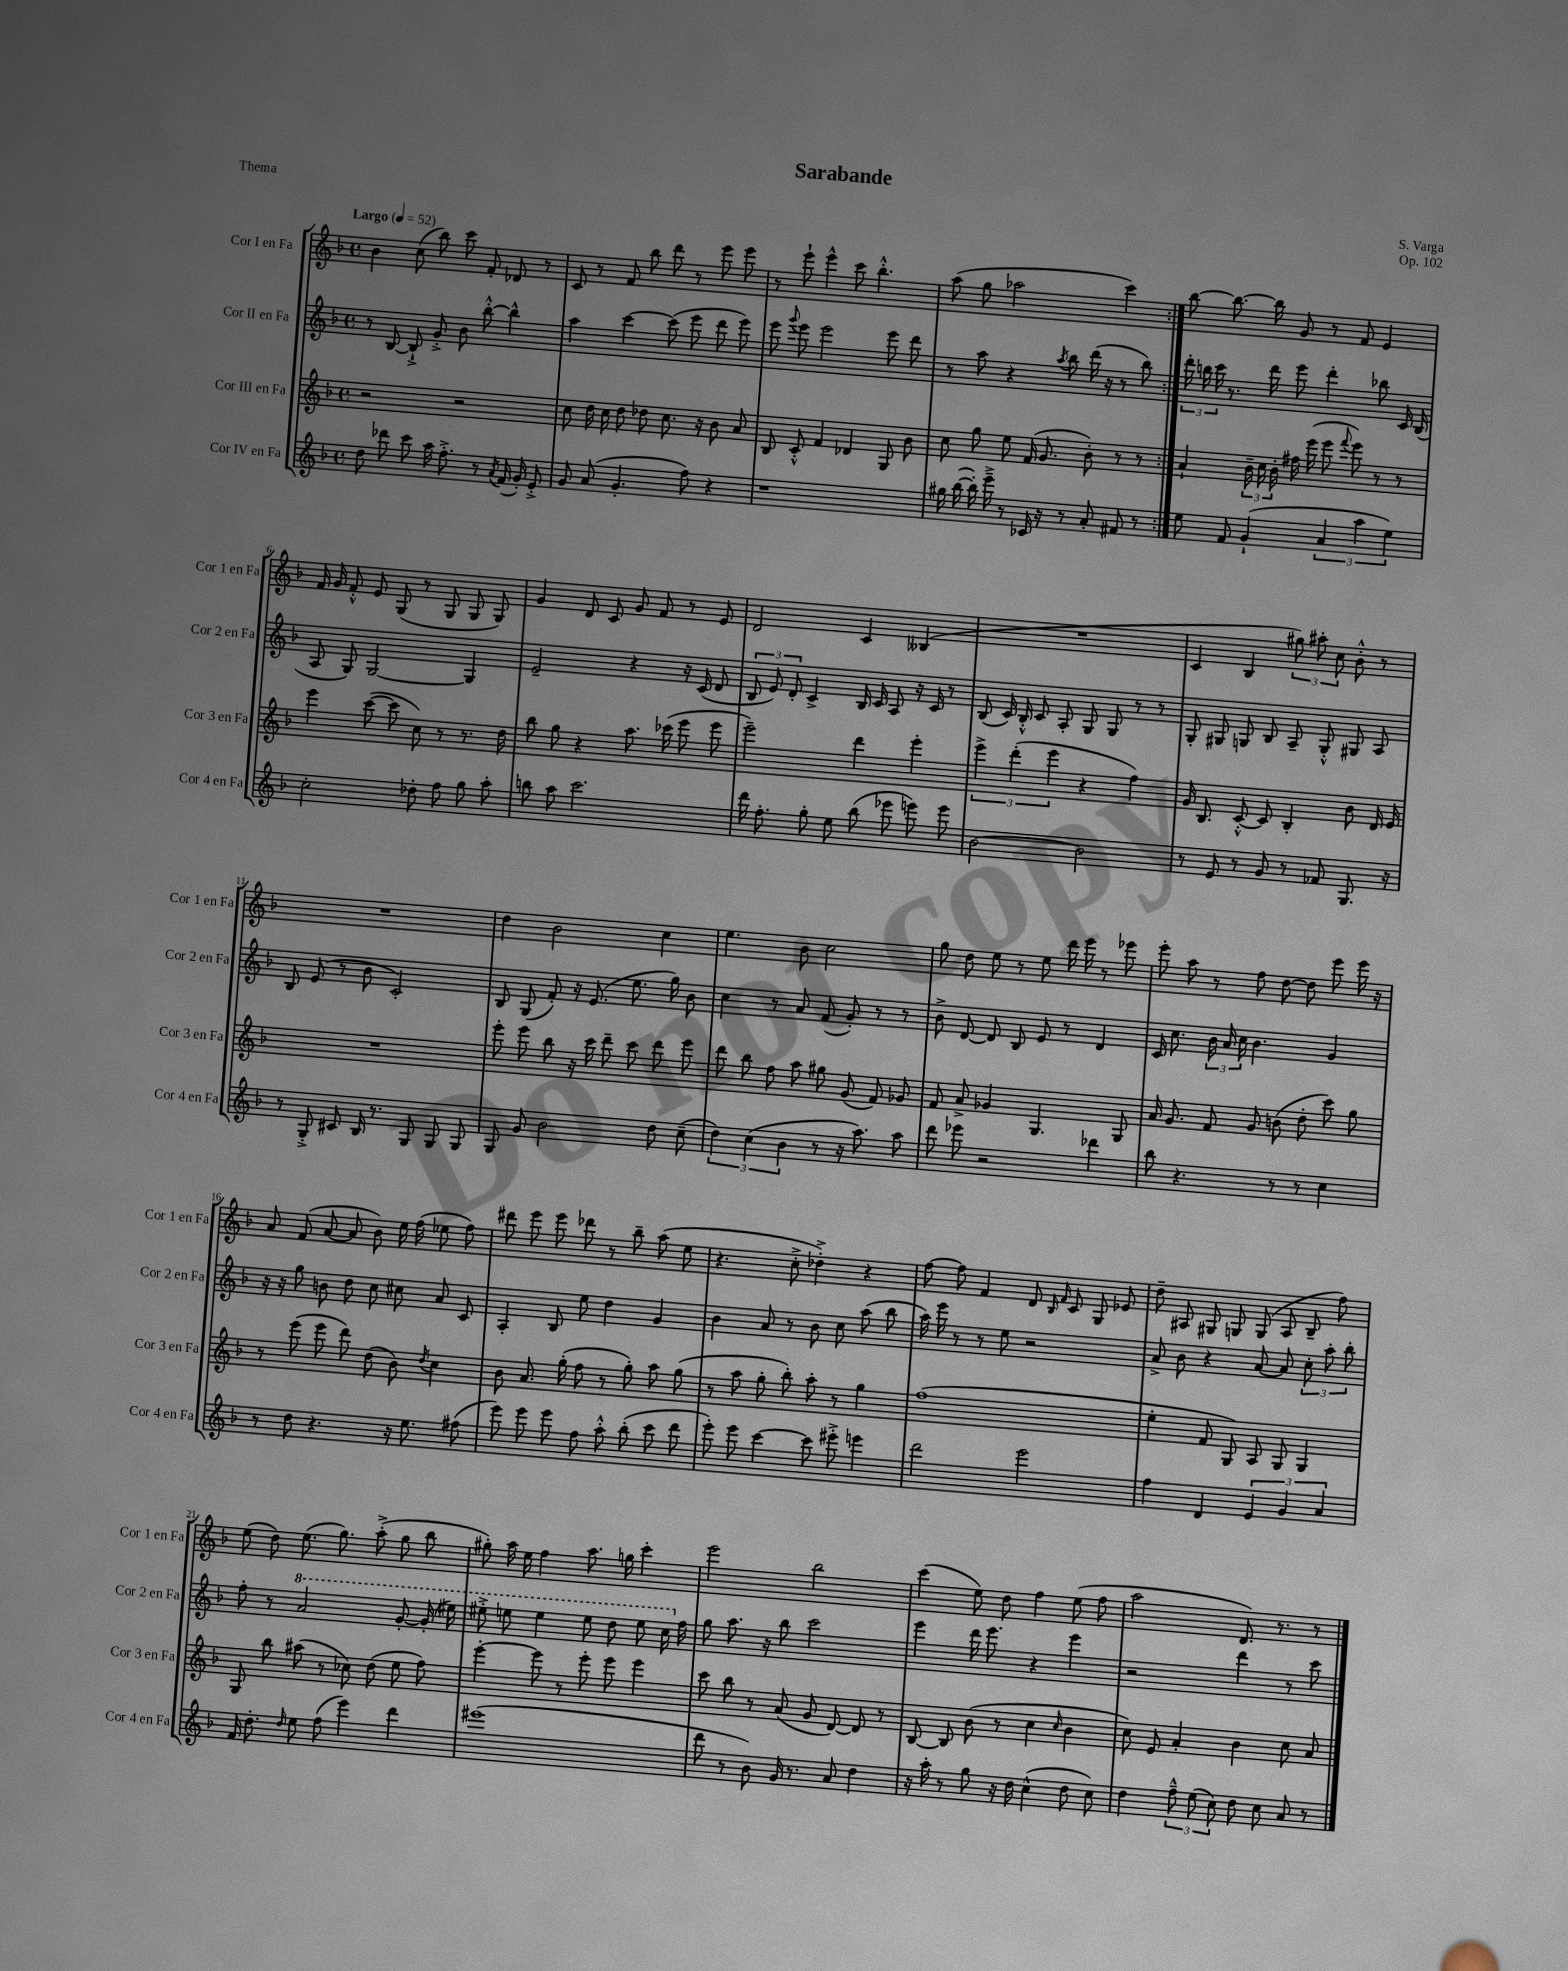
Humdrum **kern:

**kern	**kern	**kern	**kern
*staff4	*staff3	*staff2	*staff1
*clefG2	*clefG2	*clefG2	*clefG2
*k[b-]	*k[b-]	*k[b-]	*k[b-]
*M4/4	*M4/4	*M4/4	*M4/4
*met(c)	*met(c)	*met(c)	*met(c)
*MM52	*MM52	*MM52	*MM52
8dd	2r	8r	4b-
8ddd-	.	[8B-	.
8ccc	.	8B-`^]	(8cc
16aa	.	8g'^	8bb-)
8.ff'^	.	.	.
.	2r	8b-	8ccc
8r	.	[8bb-'^^	8f'
8qa	.	.	.
(16f	.	4bb-^^]	8d-
16g')	.	.	.
8e'^	.	.	8r
=	=	=	=
8g	8cc	4aa	8c
(8a	16dd	.	8r
.	16cc	.	.
4.g'	8dd	[4ccc	8f
.	8dd-	.	8bb-
.	8.cc	(8ccc]	8ddd
8ff)	.	8eee	8r
.	16r	.	.
4r	8b-	8ddd	8eee
.	8a	8eee)	8eee
=	=	=	=
1r	8B-	8eee	8r
.	.	8qqggg	.
.	8c'^^	8eee	8eee`
.	4f	2eee	4eee^^
.	4d-	.	8ccc
.	.	.	4.bb-'^^
.	8G	8eee	.
.	8b-	8ddd	.
=	=	=	=
16gg#	8cc	8r	(8aa
([16bb-	.	.	.
16bb-'])	8gg	8aa	8gg
16eee~^	.	.	.
8r	8ee	4r	2aa-
16c-	(16f	.	.
16r	8.g	.	.
.	.	8qaa	.
8r	.	8bb-	.
8a'	8b-')	(16ddd	.
.	.	16r	.
8f#	8r	8r	4ccc)
8r	8r	8bb-)	.
=:|!	=:|!	=:|!	=:|!
8ee	4a`	24ddd'	[8bb-
.	.	24bb	.
.	.	24ccc	.
8f	.	8.r	8.bb-_
(4g`	24b-~	.	.
.	24cc	.	.
.	.	16ddd	16bb-]
.	24b-'	.	.
.	16ff#	8eee	8g
.	(16eee	.	.
6a	8eee	4ddd'	8r
.	8qqfff	.	.
.	8eee)	.	8f
6aa	.	.	.
.	8r	8bb-	4e
6ee)	.	.	.
.	8r	16c	.
.	.	(16B-	.
=	=	=	=
2cc'	4eee	8A	16f
.	.	.	16g
.	.	8G)	8f'^^
.	([8ccc	[2G	8e
.	8ccc]	.	(8G
8dd-'	8cc)	.	8r
8ff	8r	.	8G
8gg	8.r	4G]	8G
8aa'	.	.	8G)
.	16dd	.	.
=	=	=	=
8bb	8bb-	2e~	4g
8aa	8gg	.	.
2.ccc	4r	.	8d
.	.	.	8c
.	8.aa	4r	8g
.	.	.	8f
.	(16ccc-	.	.
.	8eee	16r	8r
.	.	(16c	.
.	8eee	8d	8e
=	=	=	=
16ddd	2eee~)	12B-	2d
8.ff'	.	.	.
.	.	12e)	.
.	.	12d'	.
8gg'	.	4c^	.
8ee	.	.	.
(8bb-	4ddd	16B-	4c
.	.	16c	.
8eee-	.	8A	.
8eee)	4eee'	16r	(4B--
.	.	16c	.
8eee	.	8r	.
=	=	=	=
[2b-	6eee^	(8B-	1r
.	.	16c)	.
.	(6ddd'	.	.
.	.	16B-'^^	.
.	.	8c	.
.	6eee	.	.
.	.	8A'	.
2b-]	4r	8G	.
.	.	8G	.
.	4ff)	8r	.
.	.	8r	.
=	=	=	=
8r	16g	8G'	4c
.	8.B-	.	.
8e	.	8G#	.
8r	[8c'^^	8G	4B-
8g	8c]	8B-	.
8r	4B-'	8A~	12gg#)
.	.	.	12aa#'
8f-	.	8G'^^	.
.	.	.	12cc
8.G	8b-	8G#	8b-'^^
.	16d	8A	8r
16r	16e	.	.
=	=	=	=
8r	1r	8B-	1r
8G'^	.	(8e	.
8c#	.	8r	.
16B-	.	8b-	.
8.r	.	.	.
.	.	2c')	.
8G	.	.	.
8G	.	.	.
8G	.	.	.
=	=	=	=
8G	8eee'	8B-	4dd
8g	8eee	(8G	.
2b-	8bb-	8f')	2b-
.	16r	16r	.
.	16ccc	(8.e	.
.	8ddd~	.	.
.	8ccc	8.ee	.
8dd	8ddd	.	4cc
.	.	16gg)	.
(8cc~	8eee	8b-	.
=	=	=	=
6dd)	8ddd	4cc	4.ee
.	8bb-	.	.
(6cc	.	.	.
.	8ff	8r	.
6b-	.	.	.
.	8aa	8a	8b-
8r	8gg#	(8f	2cc
16r	(8g	8g')	.
8.aa)	.	.	.
.	8f)	8r	.
8aa	8g-	8r	.
=	=	=	=
8ddd	8f	8b-^	8gg
8eee-	8a^	[8d	8dd
2r	4g-	8d]	8ee
.	.	8B-	8r
.	4.G	8e	8ee
.	.	8r	16ddd
.	.	.	16eee
4ddd-	.	4d	8r
.	8G	.	8eee-
=	=	=	=
8bb-	16a	16c	8eee'
.	8.g	8.cc	.
4.r	.	.	8aa
.	8f	24b-	8r
.	.	24a	.
.	.	24cc	.
.	8g	4.b-	8ff
8r	(8b	.	[8dd
8r	8dd'	.	8dd]
4cc	8ccc)	4g	8eee
.	8gg	.	16eee
.	.	.	16r
=	=	=	=
8r	8r	16r	8a
.	.	16r	.
8dd	(8eee	8gg	(8f
4.r	8eee	8b	[8a
.	8ddd)	8dd	8a]
.	(8dd	8cc	8b-)
16r	8b-)	8cc#	16ee
8.ee	.	.	(16ff
.	8qdd	.	.
.	4cc	8a	8ee-
(8ff#	.	8c	8ff)
=	=	=	=
8eee)	8b-	4A'	8ddd#
8eee	8.a	.	8eee
8eee	.	8B-	8eee
.	(16gg'	.	.
8ff	8ff	8ee	8ddd-
8aa'^^	8r	4dd	8r
(8bb-'	8gg')	.	8bb-~
8ccc	8aa	4g	(8aa
8ddd	(8gg	.	8ee
=	=	=	=
8eee')	8r	4b-	4.r
8eee	8aa	.	.
[4ccc	8gg'	8a	.
.	8bb-')	8r	8cc'^
8ccc]	8aa'	8b-	4dd-'^)
8eee#'^	8r	8cc	.
4eee	4gg	(8aa	4r
.	.	8bb-	.
=	=	=	=
2ddd	(1ff	16aa)	[8ff
.	.	16eee	.
.	.	8r	8ff]
.	.	8r	4f
.	.	8ee	.
2eee	.	2r	8d
.	.	.	16qqB-
.	.	.	16qqf
.	.	.	8c
.	.	.	8G
.	.	.	8e-
=	=	=	=
4ff	4ee'	8a^	8dd~
.	.	8b-	8A#
4d	8f	4r	8G#
.	8G)	.	8G
6e	8A	[8a	(8G
.	8G	8a]	8A#
6g	.	.	.
.	4G	12cc'	8B-~
6a	.	12aa'	.
.	.	.	8ff)
.	.	12bb-'	.
=	=	=	=
16f	8G	8ff'	(8ee
8.dd'	.	.	.
.	8bb-	8r	8dd)
16qqdd	.	.	.
8ee	(8aa#	2aa	(8.ee
(8ff	8r	.	.
.	.	.	8.gg)
4eee)	8cc-)	.	.
.	(8dd	.	(8aa'^
4ddd	8ee	[8gg'	8gg
.	8ff)	(16gg']	8bb-
.	.	16eee#)	.
=	=	=	=
(1eee#	[4eee'	8eee#'^	8gg#')
.	.	8eee	16aa
.	.	.	16ee
.	8eee]	4eee	4ff
.	8r	.	.
.	8eee'	8eee	8.aa
.	8eee	8ddd	.
.	.	.	16gg
.	4eee	8eee	4ccc'
.	.	16ccc	.
.	.	16ff	.
=	=	=	=
8ddd	8ccc	8gg	2eee
8r	8bb-	8.aa	.
8b-)	8r	.	.
.	.	16r	.
16g	(8a	8bb-	.
8.r	.	.	.
.	8g	2ccc	2bb-
8a	[8d)	.	.
4dd	8d]	.	.
.	8r	.	.
=	=	=	=
16r	[8B-	4eee	(4ccc
16aa'	.	.	.
8r	8B-]	.	.
8gg	(8b-	16ddd	8ee)
.	.	8.eee	.
16r	8r	.	8dd
16dd	.	.	.
(4cc^^	4cc	4r	4ff
.	16qqcc	.	.
8dd	4b-	4eee	(8ee
8cc)	.	.	8ff
=	=	=	=
4dd	8cc)	2r	2aa
.	8e	.	.
12ff~^^	4a'	.	.
(12ee	.	.	.
12cc)	.	.	.
8dd	4b-	4ddd	8.d)
8cc	.	.	.
.	.	.	8.r
8a	8cc	8r	.
8r	8a	8ccc	8r
==	==	==	==
*-	*-	*-	*-
